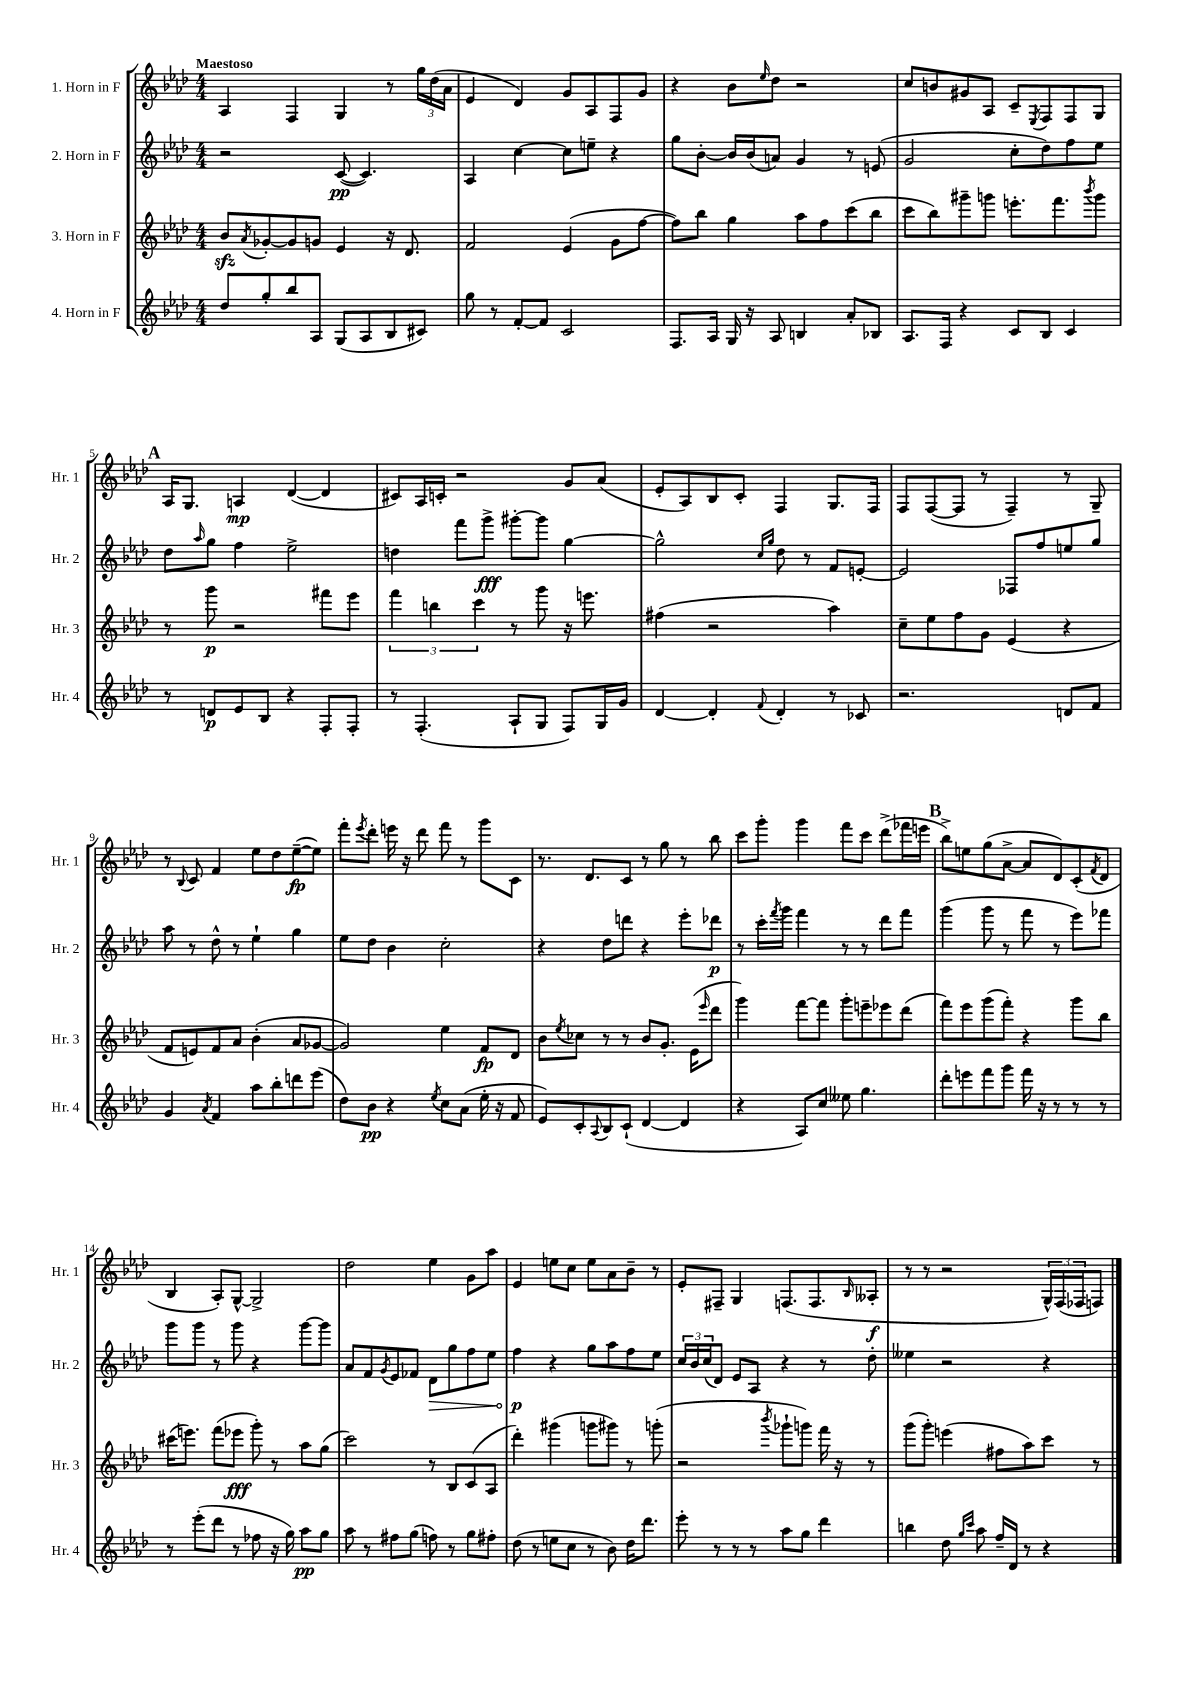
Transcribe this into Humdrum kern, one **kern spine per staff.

**kern	**kern	**kern	**kern
*staff4	*staff3	*staff2	*staff1
*clefG2	*clefG2	*clefG2	*clefG2
*k[b-e-a-d-]	*k[b-e-a-d-]	*k[b-e-a-d-]	*k[b-e-a-d-]
*M4/4	*M4/4	*M4/4	*M4/4
8dd-	8b-	2r	4A-
.	8qa-	.	.
8gg'	[8g-'	.	.
8bb-	8g-]	.	4F
8A-	8g	.	.
(8G	4e-	([8c	4G
8A-	.	4.c])	.
8B-	16r	.	8r
.	8.d-	.	.
8c#)	.	.	24gg
.	.	.	(24dd-
.	.	.	24a-
=	=	=	=
8gg	2f	4A-	4e-
8r	.	.	.
[8f'	.	[4cc	4d-)
8f]	.	.	.
2c	(4e-	8cc]	8g
.	.	8ee~	8A-
.	8g	4r	8F
.	[8ff	.	8g
=	=	=	=
8.F	8ff])	8gg	4r
.	8bb-	[8b-'	.
16A-	.	.	.
16G	4gg	16b-]	8b-
16r	.	(16b-	.
.	.	.	16qqee-
8A-	.	8a)	8dd-
4B	8aa-	4g	2r
.	8ff	.	.
8a-'	(8ccc	8r	.
8B-	8bb-	(8e	.
=	=	=	=
8.A-	8ccc	2g	8cc
.	8bb-)	.	8b
16F	.	.	.
4r	8ggg#~	.	8g#
.	8ggg	.	8A-
8c	8.eee'	8cc'	8c~
.	.	.	8qE-
8B-	.	8dd-)	8F
.	8.fff	.	.
4c	.	8ff	8F
.	8qbbb-	.	.
.	8ggg	8ee-	8G
=	=	=	=
8r	8r	8dd-	16A-
.	.	.	8.G
.	.	16qqaa-	.
8d	8ggg	8gg	.
8e-	2r	4ff	4A
8B-	.	.	.
4r	.	2ee-^	([4d-
8F'	8fff#	.	4d-]
8F'	8eee-	.	.
=	=	=	=
8r	6fff	4dd	8c#)
(4.F'	.	.	16A-
.	6bb	.	.
.	.	.	16c'
.	.	8fff	2r
.	6ccc	.	.
.	.	8ggg^	.
8A-`	8r	[8ggg#'	.
8G	8ggg	8ggg#]	.
8F)	16r	[4gg	8g
.	8.eee	.	.
16G	.	.	(8a-
16g	.	.	.
=	=	=	=
[4d-	(4ff#	2gg^^]	8e-'
.	.	.	8A-)
4d-']	2r	.	8B-
.	.	.	8c'
.	.	16qqcc	.
8qqf	.	16qqgg	.
4d-'	.	8dd-	4F
.	.	8r	.
8r	4aa-)	8f	8.G
8c-	.	[8e'	.
.	.	.	16F
=	=	=	=
2.r	8cc~	2e]	8F
.	8ee-	.	([8F
.	8ff	.	8F]
.	8g	.	8r
.	(4e-	8F-	4F~)
.	.	8ff	.
8d	4r	8ee	8r
8f	.	8gg	8G~
=	=	=	=
4g	8f	8aa-	8r
.	.	.	8qqB-
.	8e)	8r	8c
8qa-	.	.	.
4f	8f	8dd-^^	4f
.	8a-	8r	.
8aa-	(4b-'	4ee-`	8ee-
8bb-'	.	.	8dd-
8ddd	8a-	4gg	([8ee-~
(8eee-	[8g-	.	8ee-])
=	=	=	=
8dd-)	2g-])	8ee-	8fff'
.	.	.	8qeee-
8b-	.	8dd-	8ddd-'
4r	.	4b-	16eee
.	.	.	16r
.	.	.	8ddd-
8qee-	.	.	.
8cc	4ee-	2cc'	8fff
(8a-	.	.	8r
16ee-'	8f	.	8ggg
16r	.	.	.
8f	8d-	.	8c
=	=	=	=
8e-)	8b-	4r	8.r
.	8qee-	.	.
8c'	8cc-	.	.
.	.	.	8.d-
8qqA-	.	.	.
8B-	8r	8dd-	.
(8c`	8r	8ddd	8c
[4d-	8b-	4r	8r
.	8.g'	.	8gg
4d-]	.	8eee-'	8r
.	(16e-	.	.
.	16qqeee-	.	.
.	8ddd-	8ddd-	8bb-
=	=	=	=
4r	4ggg)	8r	8ccc
.	.	16ccc'	8ggg'
.	.	8qfff	.
.	.	16ggg	.
8A-)	[8fff	4fff	4ggg
8cc	8fff]	.	.
8ee--	8ggg'	8r	8fff
4.gg	8eee~	8r	8ccc
.	8eee-	8ddd-	(8ddd-^
.	(8ddd-	8fff	16fff-
.	.	.	16eee
=	=	=	=
8ddd-'	8fff)	(4ggg	8bb-^)
8eee	8eee-	.	8ee
8fff	(8ggg	8ggg	(8gg
8ggg	8fff')	8r	[8a-^
16fff	4r	8fff	8a-]
16r	.	.	.
8r	.	8r	8d-)
8r	8ggg	8eee-)	(8c'
.	.	.	8qf
8r	8bb-	8fff-	8d-
=	=	=	=
8r	(16ccc#	8ggg	4B-
.	8.eee)	.	.
(8eee-'	.	8ggg	.
8ddd-	(8fff	8r	8A-')
8r	8eee-	8ggg	[8G^^
8ff-	8ggg')	4r	2G^]
16r	8r	.	.
16gg)	.	.	.
8aa-	8aa-	[8ggg	.
8gg	(8gg	8ggg]	.
=	=	=	=
8aa-	2ccc)	8a-	2dd-
8r	.	8f	.
.	.	8qg	.
8ff#	.	8e-	.
(8gg	.	8f-	.
8ff)	8r	8d-	4ee-
8r	8B-	8gg	.
8gg	(8c	8ff	8g
8ff#'	8A-	8ee-	8aa-
=	=	=	=
(8dd-	4ddd-')	4ff	4e-
8r	.	.	.
8ee	(4ggg#	4r	8ee
8cc	.	.	8cc
8r	8ggg	8gg	8ee
8b-)	8ggg#)	8aa-	8a-
16dd-	8r	8ff	8b-~
8.ddd-	.	.	.
.	(8ggg'	8ee-	8r
=	=	=	=
8eee-'	2r	24cc	8e-'
.	.	24b-	.
.	.	(24cc	.
8r	.	8d-)	8F#~
8r	.	8e-	4G
8r	.	8A-	.
.	8qbbb-	.	.
8aa-	8ggg-`	4r	(8.F
8gg	8ggg)	.	.
.	.	.	8.F
4ddd-	16fff	8r	.
.	16r	.	.
.	.	.	16qqB-
.	8r	8dd-'	8A--'
=	=	=	=
4bb	(8ggg	4ee--	8r
.	8ggg')	.	8r
8dd-	(4eee	2r	2r
16qqgg	.	.	.
16qqccc	.	.	.
8aa-	.	.	.
16ff~	8ff#	.	.
16d-	.	.	.
8r	8aa-)	.	.
4r	8ccc	4r	24G^^)
.	.	.	(24F
.	.	.	24F-
.	8r	.	8F)
==	==	==	==
*-	*-	*-	*-
